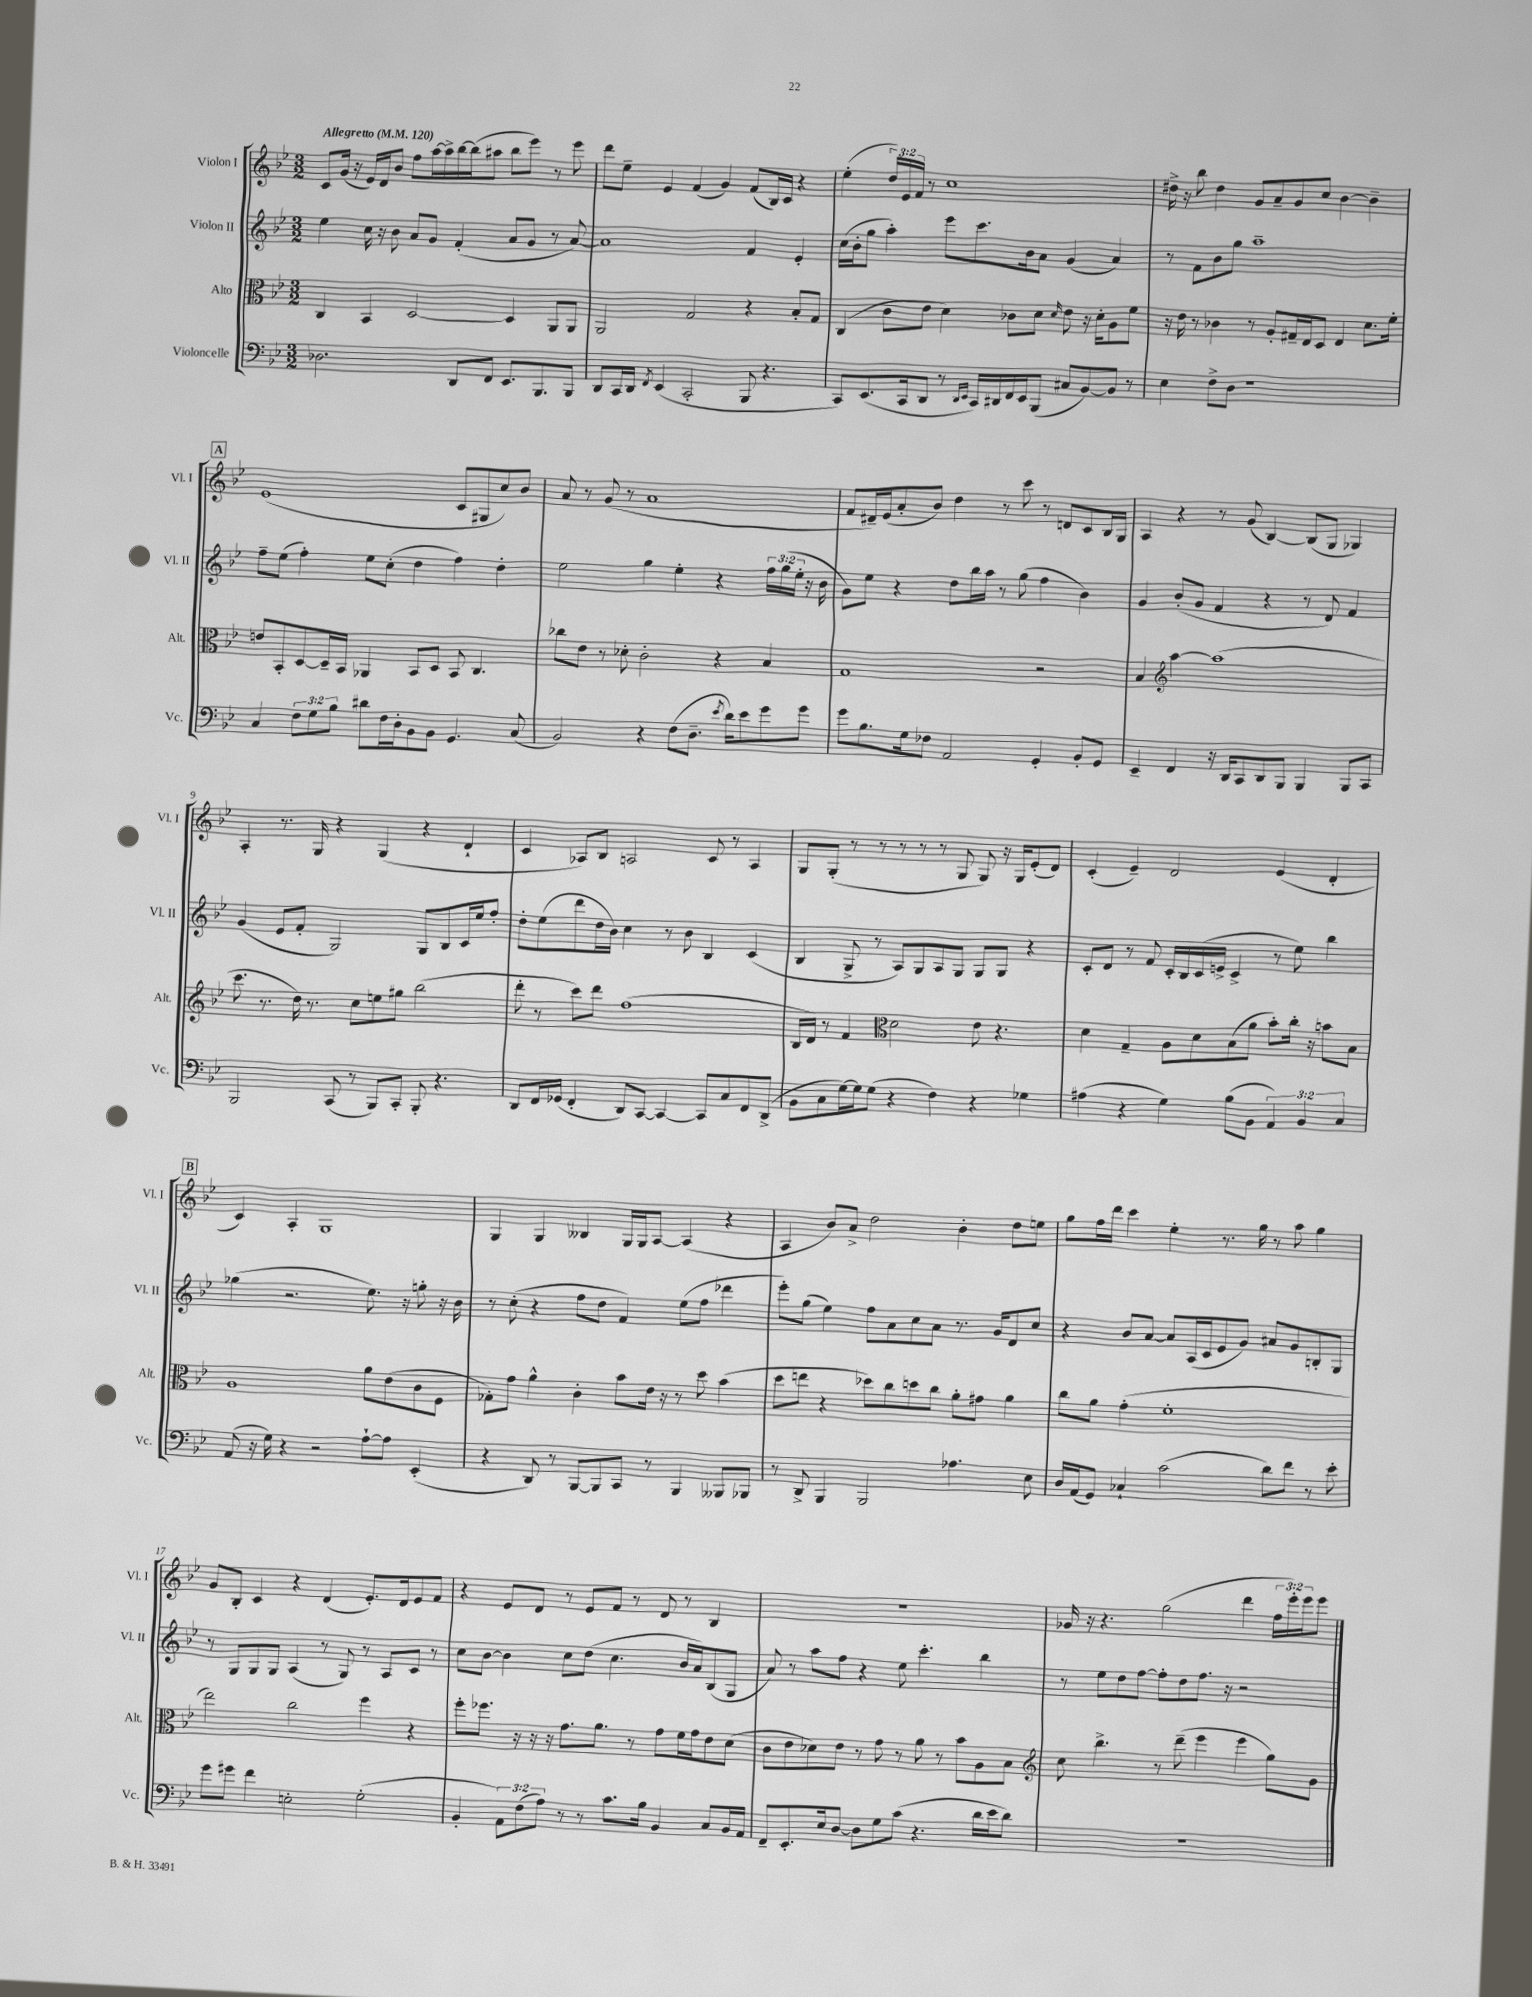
<<
\new StaffGroup <<
\new Staff = "s0" \with { instrumentName = "Violon I" shortInstrumentName = "Vl. I" } {
    \clef treble \key bes \major \numericTimeSignature \time 3/2 \override Staff.TupletNumber.text = #tuplet-number::calc-fraction-text \tempo "Allegretto" 4 = 120
    c'8 g'16( r16 ees'16) d'16 bes'8 f''8 a''16~ a''16-> bes''16~ bes''16( ais''8 bes''8 ees'''8) r8 ees'''8 |
    d'''8 ees''8-- ees'4 f'4( g'4) f'8( bes16) c'16 r4 |
    ees''4-.( \tuplet 3/2 { d''16) ees'16 f'16 } r8 c''1 |
    dis''16-> r16 bes''8 dis''4 g'8 a'8-- g'8 c''8 bes'4~ bes'4-- |
    \mark \markup { \box "A" } ees'1( c'8 gis8 c''8) bes'8 |
    a'8 r8 g'8( r8 a'1 |
    f'8 dis'16--) ees'16( a'8-. bes'8) d''4 r8 c'''8 r8 d'8 c'8 bes16 g16 |
    a4 r4 r8 g'8( bes4~) bes8( g8 ges4) |
    a4-. r8. g16 r4 g4( r4 d'4-! |
    c'4 aes8) bes8 a2 c'8 r8 a4 |
    g8 g8-.( r8 r8 r8 r8 r8 g8 g8) r16 g16 ees'8-.( d'8) |
    c'4-.( ees'4--) d'2 ees'4( d'4-. |
    \mark \markup { \box "B" } c'4) a4-. g1 |
    g4 g4 beses4 g16 g16 a8~ a4( r4 |
    a4 bes'8) a'8-> d''2 bes'4-. d''8 e''8 |
    g''8 f''16 d'''16 c'''4 ees''4-. r8. g''16 r8 a''8 g''4 |
    g'8 bes8-. c'4 r4 d'4( ees'8.-.) d'16 ees'8 f'8 |
    r4 ees'8 d'8 r8 ees'8 f'8 r8 d'8 r8 bes4 |
    R1. |
    ges'16 r16 r4. g''2( d'''4 \tuplet 3/2 { f''16 ees'''16-.) ees'''16 } ees'''8 \bar "|." |
}
\new Staff = "s1" \with { instrumentName = "Violon II" shortInstrumentName = "Vl. II" } {
    \clef treble \key bes \major \numericTimeSignature \time 3/2 \override Staff.TupletNumber.text = #tuplet-number::calc-fraction-text
    ees''4 c''16 r16 bes'8 a'8 g'8 f'4-.( a'8 g'8 r8 a'8~) |
    a'1 f'4 ees'4-. |
    c''16( bes'16-. g''8 a''4-.) ees'''8 c'''8. bes'16 a'8 g'4( a'4) |
    r8 f'8 bes'8 g''8 a''1-- |
    \mark \markup { \box "A" } f''8-- ees''8( f''4-.) ees''8 c''8-.( d''4 f''4) d''4-. |
    ees''2 g''4 ees''4-. r4 \tuplet 3/2 { f''16 g''16( ees''16-. } r16 bes'16 |
    g'8) ees''8 r4 d''8 bes''16 a''16 r8 g''8( f''4 bes'4) |
    g'4 bes'8-.( g'8 f'4 r4 r8 d'8) f'4 |
    g'4( ees'8 f'8-. g2) g8 bes8 c'16 ees''16 f''8-. |
    d''8-. ees''8( d'''8 d''16 bes'16) c''4 r8 bes'8 bes4 c'4( |
    bes4 g8-> r8 a8) g8 a8 g8 g8 g8 r4 |
    c'8-. d'8 r8 f'8 c'16-. bes16 c'16( e'16-> c'4-> r8 ees''8) bes''4 |
    \mark \markup { \box "B" } ges''4( r2. ees''8.) r16 g''8-. r16 bes'16 |
    r8 c''8-.( r4 f''8 d''8 f'4) ees''8( f''8 des'''4 |
    ees'''8-.) g''8( ees''4) f''8 a'8 c''8 a'8 r8. g'16 d'8 c''8 |
    r4 bes'8 a'8~ a'8 a16( c'16 ees'8 g'8) ais'8 g'8 b8-. g8 |
    r8 g8 g8 g8 a4( r8 g8) r8 a8 c'8 r8 |
    c''8 bes'8~ bes'4 c''8 d''8( c''4. bes'16 a'16) bes8( g8 |
    a'8) r8 a''8 f''8 r4 ees''8 c'''4.-. bes''4 |
    r8 ees''8 d''8 f''8~ f''8-. d''8 f''8. r16 r2 \bar "|." |
}
\new Staff = "s2" \with { instrumentName = "Alto" shortInstrumentName = "Alt." } {
    \clef alto \key bes \major \numericTimeSignature \time 3/2
    c4 bes,4 d2~ d4 a,8 a,8 |
    a,2 g2 r4 bes8-. g8 |
    c4( c'8 ees'8 d'4) ces'8 d'8 \grace { d'16 } ees'8 r16 d'16-. a8 f'8 |
    r16 ees'16 r8 ces'4 r8 a8-. gis16-- ees16 d8 ees4 d'8. f'16-. |
    \mark \markup { \box "A" } e'8 bes,8-. d8~ d16-- bes,16 aes,4 bes,8 d8 bes,8 c4. |
    ces''8 ees'8 r8 des'8-. c'2-. r4 bes4 |
    g1 r2 |
    bes4 \clef treble a''4~ a''1( |
    c'''8. r8. d''16) r8. c''8 e''8 gis''8 bes''2( |
    d'''8-. r8 c'''8) d'''8 f''1( |
    bes16 d'16) r8 f'4 \clef alto d'2 ees'8 r4. |
    d'4 g4-- a8 d'8 bes8( a'8 bes'8-.) c''16-. r16 b'8 bes8 |
    \mark \markup { \box "B" } a1 a'8 ees'8( c'8 f8 |
    ges8-.) g'8 a'4-^ c'4-. bes'8 ees'16 r16 r8 d''8 bes'4( |
    d''8 e''8 r4 des''8) c''8 d''8 c''8 a'8-. gis'8 a'4 |
    c''8 a'8 g'4-.( f'1-. |
    ees''2) c''2 f''4 r4 |
    f''8-. fes''8. r16 r16 r16 g'8. a'8. r8 g'8 f'16 g'16 ees'8 d'8( |
    c'8 ees'8 des'8) ees'8 r8 g'8 r8 a'8 r8 bes'8 a8 bes8 |
    \clef treble c''8 bes''4.-> r8 d'''8--( ees'''4 ees'''4 g''8) g'8 \bar "|." |
}
\new Staff = "s3" \with { instrumentName = "Violoncelle" shortInstrumentName = "Vc." } {
    \clef bass \key bes \major \numericTimeSignature \time 3/2 \override Staff.TupletNumber.text = #tuplet-number::calc-fraction-text
    des2. d,8 f,8 ees,8. bes,,8. bes,,8 |
    d,8 c,16 d,16 \acciaccatura { f,8 } ees,4( c,2-. bes,,8 r4. |
    c,8) ees,8.( c,16 d,8 r8 \grace { d,16 ees,16 } c,16) dis,16 f,16 ees,16 bes,,8( cis8 bes,8~) bes,8 r8 |
    ees4 f8-> d8 r1 |
    \mark \markup { \box "A" } c4 \tuplet 3/2 { f8 g8 bes8 } dis'8 f16 d16-. bes,8 bes,8 g,4. c8( |
    bes,2) r4 f8( d8.-- \acciaccatura { ees'8 } d'16) ees'8 g'8 g'8 |
    g'8 bes8. g16 fes8 a,2 g,4-. bes,8-. g,8 |
    ees,4-- f,4 r16 d,16 c,8 d,8 bes,,8 bes,,4 bes,,8 c,8 |
    bes,,2 c,8( r8 bes,,8) c,8-. bes,,8-. r4. |
    d,8 f,16 ges,16( f,4-. d,8) c,8~ c,4~ c,8 c8 f,8 d,8->( |
    bes,8 c8 g16~) g16 g8( r4 f4) r4 ges4 |
    ais4( r4 g4) bes8( bes,8 \tuplet 3/2 { a,4) bes,4 c4 } |
    \mark \markup { \box "B" } a,8( r16 g16) r4 r2 a8~-! a8 ees,4-.( |
    r4 d,8) r8 bes,,8~ bes,,8 c,8 r8 bes,,4 beses,,8 bes,,8 |
    r8 d,8-> bes,,4 bes,,2 aes4. ees8 |
    d16 a,16( g,8) ces4-! c'2( d'8) f'8 r8 ees'8-. |
    g'8 gis'8 f'4 e2-. g2-.( |
    bes,4-. \tuplet 3/2 { a,8) f8( a8) } r8 r8 c'8. bes16 bes,4 c8 bes,16 a,16 |
    f,8-- ees,8.-. ees16 d8~ d8 g8 c'8( r4. d'16 ees'16 d'8) |
    R1. \bar "|." |
}
>>
>>
